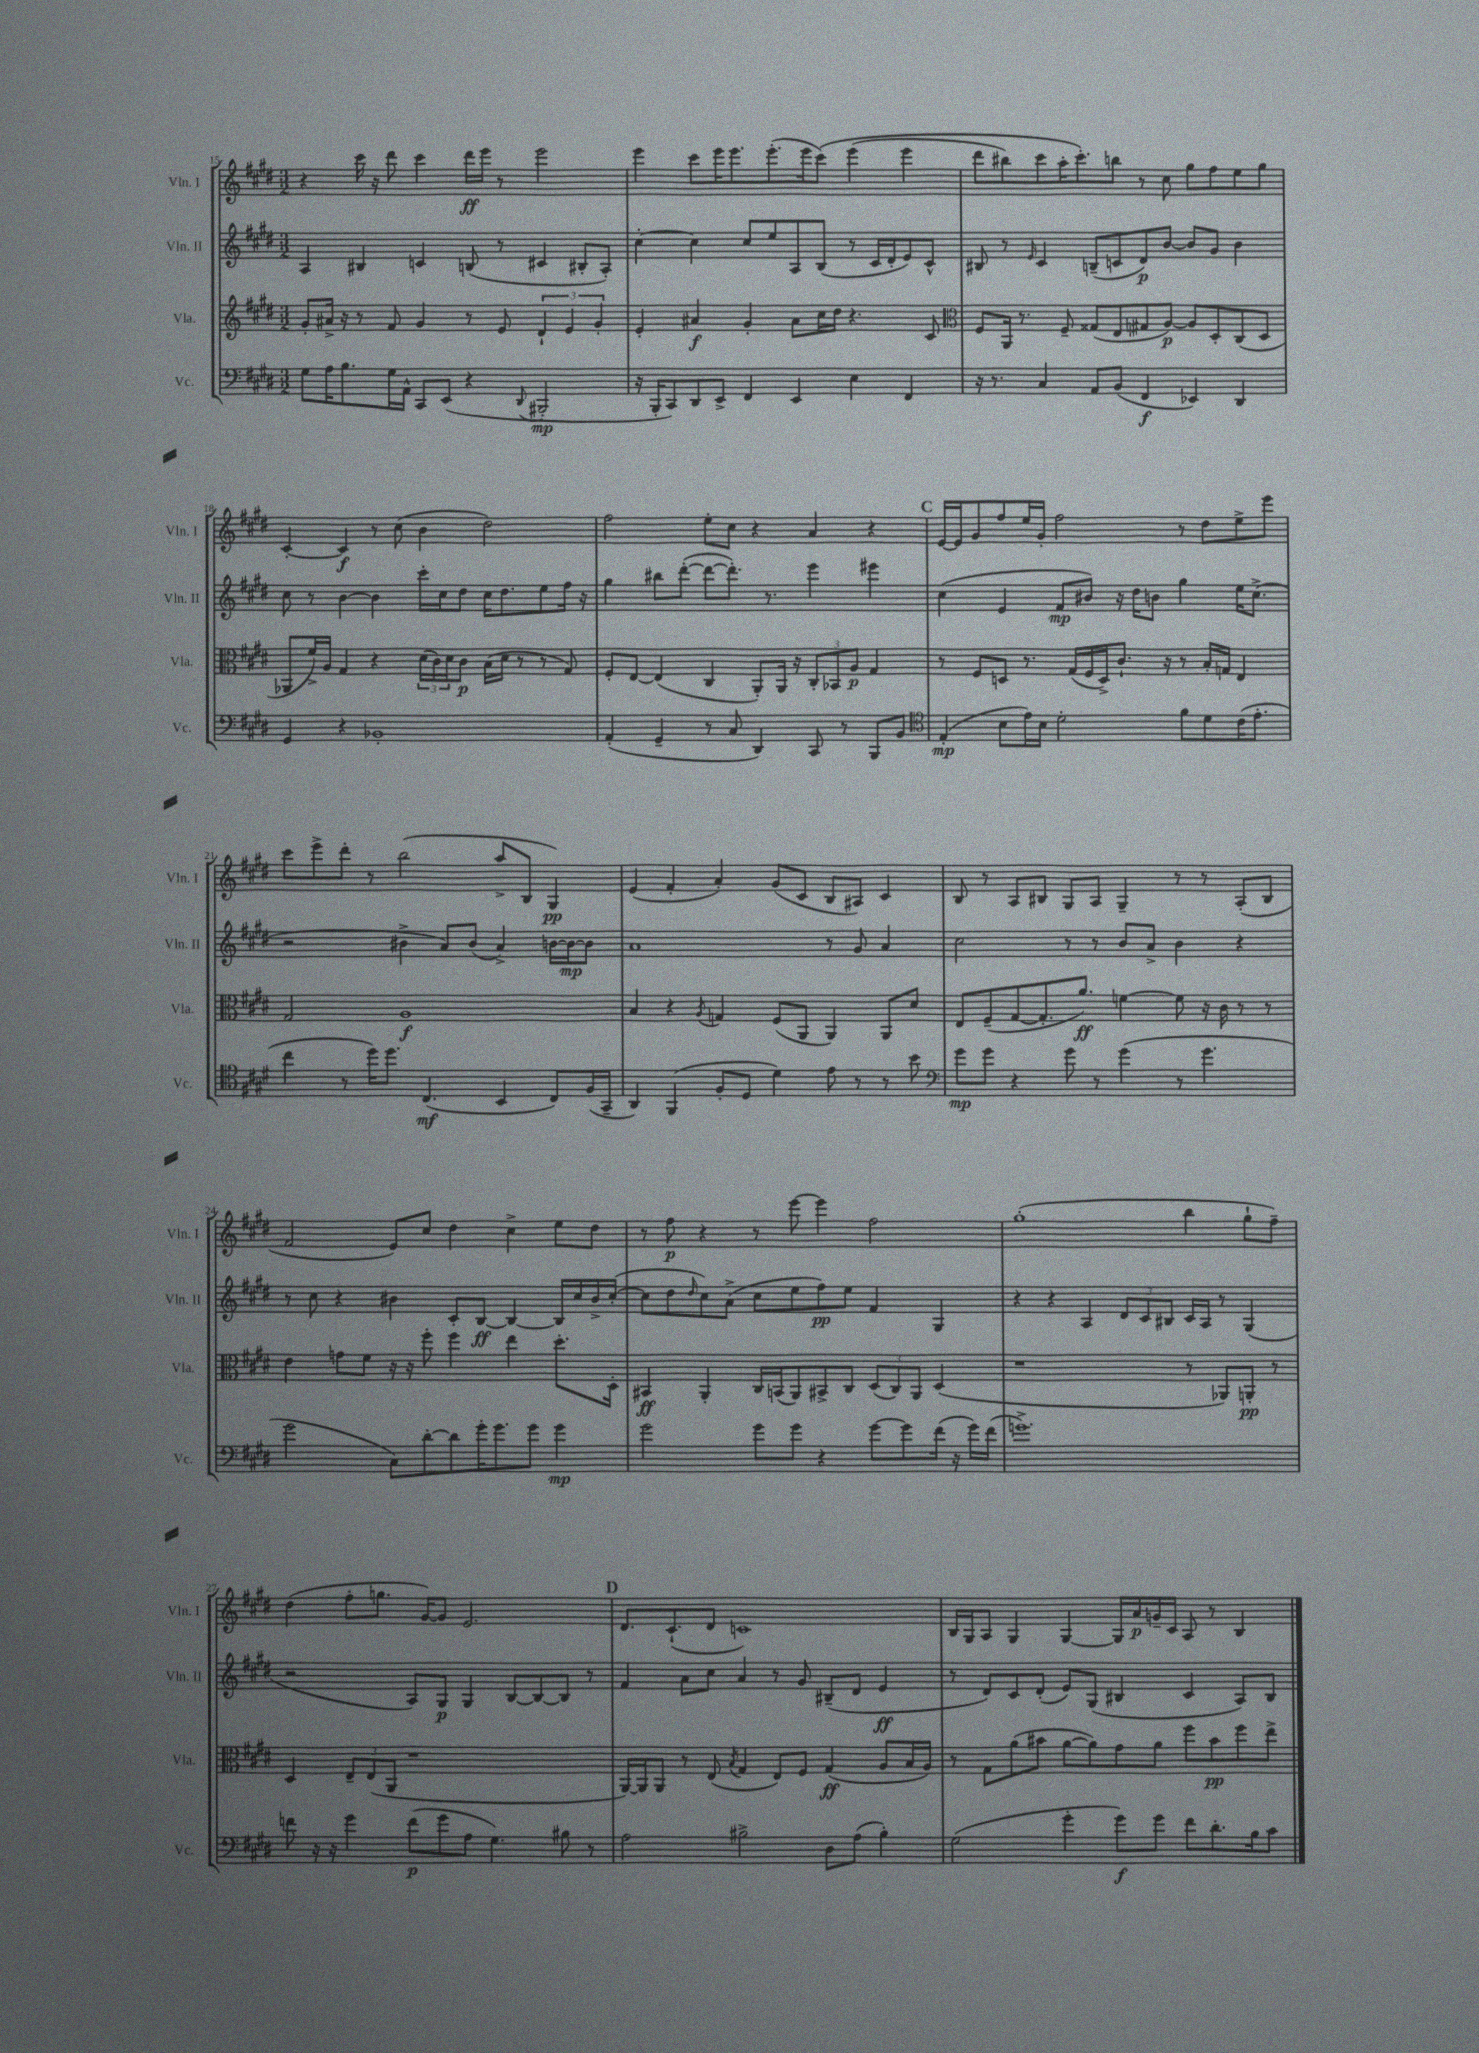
<<
\new StaffGroup <<
\new Staff = "s0" \with { instrumentName = "Vln. I" shortInstrumentName = "Vln. I" } {
    \clef treble \key e \major \numericTimeSignature \time 3/2
    r4 cis'''16 r16 dis'''8 cis'''4 dis'''16\ff e'''16 r8 e'''2 |
    e'''4 cis'''8 e'''16 e'''8. e'''8.-.( e'''16 cis'''8)\( e'''4( e'''4 |
    dis'''8 bis''8) cis'''8 a''16-. cis'''8.-.\) b''8 r8 cis''8 gis''8 fis''8 e''8 gis''8 |
    cis'4~-. cis'4\f r8 cis''8( b'4 dis''2) |
    fis''2 e''8-. cis''8 r4 a'4 r4 |
    \mark \markup { \bold "C" } e'16~ e'16 gis'8 fis''8 e''16 gis'16-. fis''2 r8 dis''8 e''8-> e'''8 |
    cis'''8 e'''8-> dis'''8-. r8 b''2( a''8-> b8 gis4\pp) |
    e'4( fis'4-. a'4-.) gis'8( cis'8 b8 ais8) cis'4 |
    b8 r8 a8 bis8 gis8 a8 gis4-- r8 r8 a8-.( bis8 |
    fis'2 e'8) cis''8 dis''4 cis''4-> e''8 dis''8 |
    r8 fis''8\p r4 r8 e'''8~ e'''4 fis''2 |
    gis''1-.( b''4 gis''8-! fis''8--) |
    dis''4( fis''8-. g''8. gis'16~) gis'8 e'2. |
    \mark \markup { \bold "D" } dis'8. cis'8.-!( dis'8 c'1) |
    b16 gis16 a8 gis4 gis4~ gis16 a'16\p g'16-- cis'16 a8 r8 b4 \bar "|." |
}
\new Staff = "s1" \with { instrumentName = "Vln. II" shortInstrumentName = "Vln. II" } {
    \clef treble \key e \major \numericTimeSignature \time 3/2
    a4 bis4 c'4 b8( r8 cis'4 bis8-. a8-.) |
    cis''4~-. cis''4 cis''8 e''8 a8 b8( r8 cis'16 dis'16-. e'8) cis'8-^ |
    bis8 r8 \grace { e'16 } cis'4 b8--( c'8 dis'8\p) b'8~ b'8 gis'8 b'4 |
    cis''8 r8 b'4~ b'4 cis'''16-. cis''16 dis''8 cis''16 dis''8. e''8 fis''16 r16 |
    gis''4 bis''8 dis'''8~-.( dis'''8~ dis'''8.-.) r8. e'''4 eis'''4 |
    \mark \markup { \bold "C" } cis''4( e'4 fis'8\mp bis'8) r16 dis''16 b'8 gis''4 e''16 cis''8.->( |
    r2 bis'4-> a'8) bis'8( a'4->) b'16~ b'16~\mp b'8 |
    a'1 r8 gis'8 a'4 |
    cis''2 r8 r8 b'8 a'8-> b'4 r4 |
    r8 cis''8 r4 bis'4 cis'8-. b8~\ff b4~ b16 cis''16 bis'16-> cis''16~-.( |
    cis''8 dis''8 \grace { dis''16 } cis''8) a'8->( cis''8 e''8 fis''8\pp) e''8 fis'4 gis4 |
    r4 r4 a4 \tuplet 3/2 { dis'8 cis'8 bis8 } cis'16 a16 r8 gis4( |
    r2 a8) gis8\p gis4 b8~ b8~ b8 r8 |
    \mark \markup { \bold "D" } fis'4 a'8 cis''8 a'4 r8 gis'8 bis8--( dis'8 e'4\ff |
    r8 dis'8) cis'8 dis'8-.( e'8) gis8( bis4 cis'4 a8) bis8 \bar "|." |
}
\new Staff = "s2" \with { instrumentName = "Vla." shortInstrumentName = "Vla." } {
    \clef treble \key e \major \numericTimeSignature \time 3/2
    gis'8-. ais'16-> r16 r8 fis'8 gis'4 r8 e'8 \tuplet 3/2 { dis'4-! e'4 gis'4-. } |
    e'4-. ais'4\f gis'4-. ais'8 cis''16 dis''16 r4. cis'8 |
    \clef alto fis8 a,16 r8. fis8-- gisis8( e8 gis8 a8~\p) a8 dis8-. cis8( dis8 |
    aes,8 fis'16->) a16 gis4 r4 \tuplet 3/2 { dis'16( cis'16) dis'16 } cis'8\p b16( dis'16 r8 r8 gis8) |
    fis8-. e8~ e4( cis4 a,8-.) a,16 r16 \tuplet 3/2 { cis8-. bes,8 a8\p } gis4 |
    \mark \markup { \bold "C" } r8 fis8 d8 r8. gis16( fis16 d16->) cis'8.-! r16 r8 b16-. g16 e4 |
    gis2 a1\f |
    b4 r4 \acciaccatura { a8 } g4 fis8( a,8 a,4) a,8 dis'8 |
    e8 fis8--( gis8~ gis8.-. a'8.\ff) f'4~ f'8 r16 cis'16 r8 r8 |
    e'4 g'8 fis'8 r16 r16 fis''8-. fis''4 e''4 dis''8.-. dis16-. |
    bis,4\ff a,4-. cis16 b,16( a,8) bis,8-> cis8 \tuplet 3/2 { dis8( cis8) a,8 } dis4( |
    r1 r8 aes,8) a,8-.\pp r8 |
    dis4 \tuplet 3/2 { e8-- e8( a,8 } r1 |
    \mark \markup { \bold "D" } a,16~) a,16 a,8 r8 e8( \acciaccatura { b8 } gis4 e8) fis8 gis4\ff( a8 b16 a16) |
    r8 gis8 a'8( bis'8 a'8~ a'8) gis'8 a'8 fis''8 bis'8\pp fis''8 e''8-> \bar "|." |
}
\new Staff = "s3" \with { instrumentName = "Vc." shortInstrumentName = "Vc." } {
    \clef bass \key e \major \numericTimeSignature \time 3/2
    gis8 a16 b8. gis16 a,16-^ cis,8 e,8( r4 \appoggiatura { dis,8 } bis,,2-.\mp |
    r16 b,,16-. cis,8) dis,8 e,8-> fis,4 e,4 e4 fis,4 |
    r16 r8. cis4 a,8 b,8( fis,4\f ees,4) dis,4 |
    gis,4 r4 bes,1-. |
    a,4-.( gis,4-- r8 cis8 dis,4) cis,8 r8 b,,8 b,8 |
    \mark \markup { \bold "C" } \clef tenor e4-.\mp( b8 e'16) b16 dis'2-. fis'8 dis'8 cis'16( e'8.-. |
    cis''4 r8 dis''16) dis''8. cis4.\mf( b,4 cis8) fis16( gis,16-- |
    a,4) fis,4( fis8-. dis8 dis'4) e'8 r8 r8 b'8 |
    \clef bass gis'8\mp gis'8 r4 gis'8 r8 gis'4( r8 gis'4. |
    gis'2 cis8) dis'8~-. dis'8 gis'16-. gis'8. gis'8 gis'4\mp |
    gis'2 gis'8 gis'8 r4 gis'8~ gis'8 fis'16( r16 gis'16) fis'16( |
    g'1.->) |
    f'8 r16 r16 gis'4 f'8\p( gis'8 a8 gis4.) bis8 r8 |
    \mark \markup { \bold "D" } a2 bis2-> dis8 a8( bis4-.) |
    gis2( gis'4-. gis'8\f) gis'8 fis'8 dis'8.-. b16 cis'8 \bar "|." |
}
>>
>>
\layout { \context { \Score currentBarNumber = #15 } }
